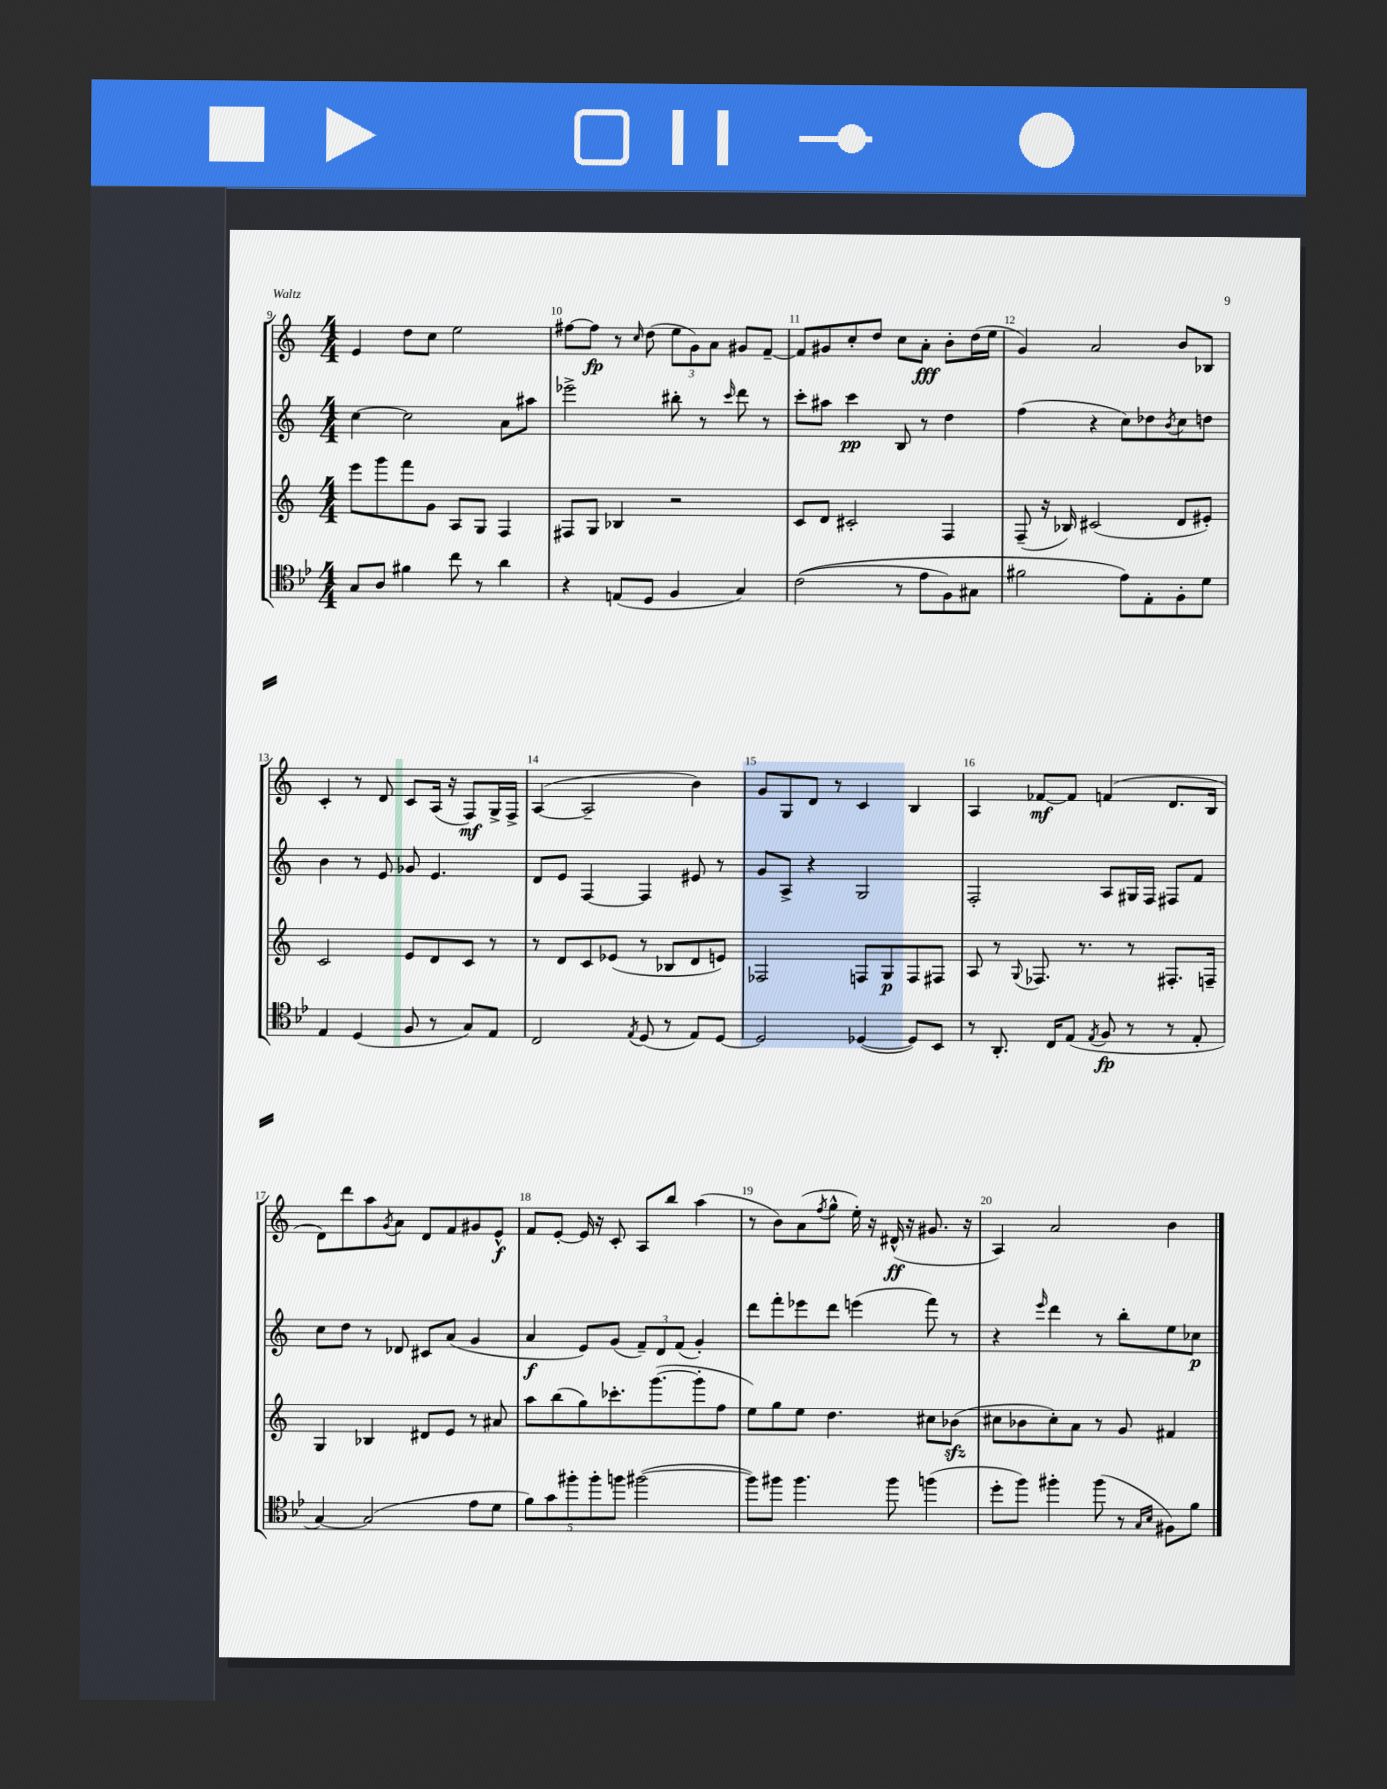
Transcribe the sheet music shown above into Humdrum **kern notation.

**kern	**kern	**kern	**kern
*staff4	*staff3	*staff2	*staff1
*clefC4	*clefG2	*clefG2	*clefG2
*k[b-e-]	*k[]	*k[]	*k[]
*M4/4	*M4/4	*M4/4	*M4/4
8G/L	8eee\L	[4cc\	4e/
8A/J	8ggg\	.	.
4f#\	8fff\	2cc\]	8dd\L
.	8g\J	.	8cc\J
8cc\	8A/L	.	2ee\
8r	8G/J	.	.
4a\	4F/	8a\L	.
.	.	8aa#\J	.
=	=	=	=
4r	8F#/L	2eee-^\	[8ff#\L
.	8G/J	.	8ff#\]J
(8E/L	4B-/	.	8r
.	.	.	16qqcc/
8D/J	.	.	(8dd\
4F/	2r	8bb#'\	12ee\L
.	.	.	12g\)
.	.	8r	.
.	.	.	12a\J
.	.	16qqccc/	.
4G/)	.	8ddd\	8g#/L
.	.	8r	[8f~/J
=	=	=	=
&((2c\	8c/L	8ccc'\L	8f/]L
.	8d/J	8aa#\J	8g#/
.	2c#'/	4ccc\	8cc'/
.	.	.	8dd/J
8r	.	8B/	8cc\L
8e-\L	.	8r	8a'\J
8F\)	4F/	4dd\	8b'\L
8G#\J	.	.	(16dd\L
.	.	.	16ee\JJ
=	=	=	=
2f#\	(8F~/	(4ff\	4g/)
.	16r	.	.
.	16B-/)	.	.
.	(2c#/	4r	2a/
8e-\L&)	.	8cc\L)	.
8E-'\	.	8dd-\	.
.	.	8qb/	.
8F'\	8d/L	8cc\	8b/L
8d\J	8e#'/J)	8dd\J	8B-/J
=	=	=	=
4E-/	2c/	4b\	4c'/
(4D/	.	8r	8r
.	.	8e/	8d/
8F/	8e/L	8g-/	8c/L
8r	8d/	4.e/	(16A/Jk
.	.	.	16r
8G/L)	8c/J	.	8F/L)
8E-/J	8r	.	16G^/L
.	.	.	16F^/JJ
=	=	=	=
2C/	8r	8d/L	([4A/
.	8d/L	8e/J	.
.	8c/	[4F/	2A~/]
.	(8e-/J	.	.
8qE-/	.	.	.
(8D/	8r	4F/]	.
8r	8B-/L	.	.
8E-/L)	8d/	8e#/	4b\)
[8D/J	8e/J)	8r	.
=	=	=	=
2D/]	2F-/	8g/L	8g/L
.	.	8A^/J	8G/
.	.	4r	8d/J
.	.	.	8r
([4D-/	8F/L	2G/	4c/
.	8G/	.	.
8D-/]L)	8F/	.	4B/
8BB-/J	8F#/J	.	.
=	=	=	=
8r	8A/	2F'/	4A/
8.AA'/	8r	.	.
.	8qqG/	.	.
.	8.F-/	.	[8f-/L
16C/LK	.	.	.
(8E-/J	.	.	8f-/]J
.	8.r	.	.
8qE-/	.	.	.
8F/	.	8A/L	(4f/
8r	8r	16G#/L	.
.	.	16F/JJ	.
8r	8.F#'/L	8F#/L	8.d/L
8E-'/	.	8f/J	.
.	16F~/Jk	.	16B/Jk
=	=	=	=
[4G/)	4G/	8cc\L	8d\L)
.	.	8dd\J	8ddd\
(2G/]	4B-/	8r	8aa\
.	.	.	8qg/
.	.	8d-/	8a\J
.	8d#/L	8c#/L	8d/L
.	8e/J	(8a/J	8f/
8e-\L	8r	4g/	8g#/
8d\J	8a#/	.	8e^^/J
=	=	=	=
10f\L)	8aa\L	4a/	8f/L
10g\	.	.	.
.	(8bb\	.	[8e'/J
10ff#'\	.	.	.
.	8gg\)	8e/L)	16e/]
10ff#'\	.	.	.
.	.	.	16r
.	8.ccc-'\	(8g/J	8c'/
10ff\J	.	.	.
([2ff#\	.	12f~/L)	8A/L
.	([8.ggg\	.	.
.	.	12d/	.
.	.	.	8bb/J
.	.	(12f/J	.
.	8ggg'\]	4g'/)	(4aa\
.	8ff\J	.	.
=	=	=	=
8ff#\]L)	8ee\L)	8ddd\L	8r
8ff#\J	8gg\	8fff'\	8b\L)
4.ff#\	8ee\J	8eee-\	(8a\
.	.	.	8qff/
.	4.dd\	8ddd\J	8gg^^\J
.	.	(4eee\	16ee'\)
.	.	.	16r
8ff#\	.	.	(16d#^^/
.	.	.	16r
(4ff\	8cc#\L	8fff\)	8.g#/
.	(8b-\J	8r	.
.	.	.	16r
=	=	=	=
8dd'\L	8cc#\L	4r	4A/)
8ff\J)	8b-\	.	.
.	.	16qqeee/	.
4ff#'\	8cc#'\)	4ddd\	2a/
.	8a\J	.	.
(8ff#\	8r	8r	.
8r	8g/	8bb'\L	.
16qqG/LL	.	.	.
16qqB-/JJ	.	.	.
8F#\L)	4f#/	8ee\	4b\
8f\J	.	8cc-\J	.
==	==	==	==
*-	*-	*-	*-
